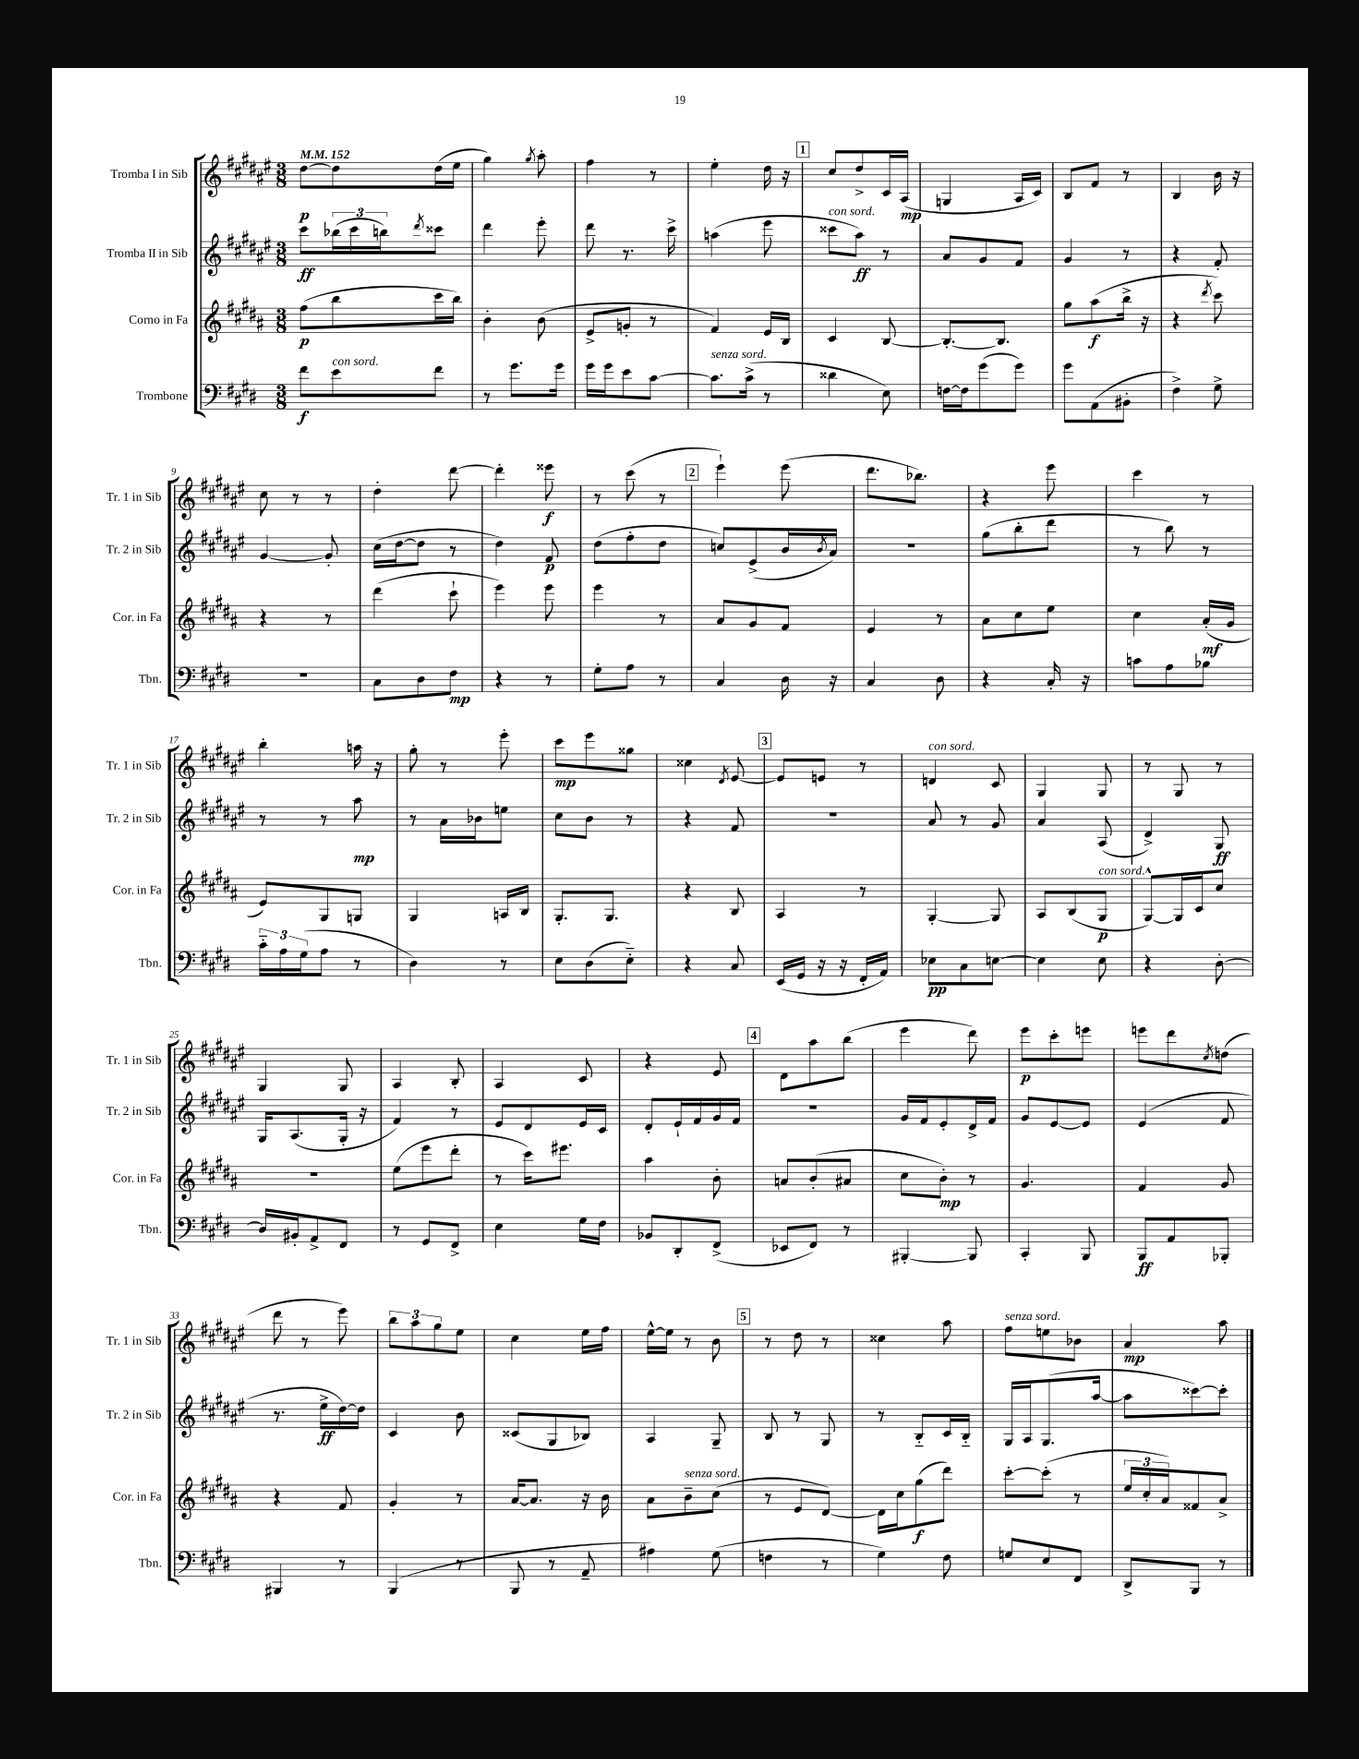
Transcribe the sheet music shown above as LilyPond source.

<<
\new StaffGroup <<
\new Staff = "s0" \with { instrumentName = "Tromba I in Sib" shortInstrumentName = "Tr. 1 in Sib" } {
    \clef treble \key fis \major \numericTimeSignature \time 3/8 \tempo 4 = 152
    dis''8~\p dis''8 dis''16( eis''16 |
    gis''4) \acciaccatura { gis''8 } ais''8-. |
    fis''4 r8 |
    eis''4-. dis''16 r16 |
    \mark \markup { \box "1" } cis''8 dis''8-> cis'16 ais16\mp( |
    g4 ais16 cis'16) |
    b8 fis'8 r8 |
    b4 b'16 r16 |
    cis''8 r8 r8 |
    dis''4-. dis'''8~ |
    dis'''4-. eisis'''8\f |
    r8 cis'''8( r8 |
    \mark \markup { \box "2" } eis'''4-!) eis'''8( |
    dis'''8. bes''8.) |
    r4 eis'''8 |
    cis'''4 r8 |
    b''4-. a''16 r16 |
    gis''8-. r8 eis'''8-. |
    cis'''8\mp eis'''8 gisis''8 |
    cisis''4 \acciaccatura { dis'8 } eis'8~ |
    \mark \markup { \box "3" } eis'8 e'8 r8 |
    d'4^\markup { \italic "con sord." } cis'8 |
    gis4 gis8 |
    r8 gis8 r8 |
    gis4 gis8 |
    ais4 b8-. |
    ais4 cis'8 |
    r4 eis'8 |
    \mark \markup { \box "4" } dis'8 ais''8 b''8( |
    eis'''4 dis'''8) |
    eis'''8\p cis'''8-. e'''8 |
    e'''8 dis'''8 \acciaccatura { cis''8 } d''8( |
    dis'''8 r8 eis'''8) |
    \tuplet 3/2 { b''8 ais''8 gis''8 } eis''8 |
    cis''4 eis''16 fis''16 |
    eis''16~-^ eis''16 r8 b'8 |
    \mark \markup { \box "5" } r8 dis''8 r8 |
    cisis''4 ais''8 |
    fis''8^\markup { \italic "senza sord." } e''8 bes'8 |
    ais'4\mp ais''8 \bar "|." |
}
\new Staff = "s1" \with { instrumentName = "Tromba II in Sib" shortInstrumentName = "Tr. 2 in Sib" } {
    \clef treble \key fis \major \numericTimeSignature \time 3/8
    cis'''8\ff \tuplet 3/2 { bes''16( cis'''16 b''16) } \acciaccatura { dis'''8 } cisis'''8 |
    dis'''4 eis'''8-. |
    dis'''8 r8. cis'''16-> |
    a''4( eis'''8 |
    \mark \markup { \box "1" } cisis'''8^\markup { \italic "con sord." } ais''8\ff) r8 |
    ais'8 gis'8 fis'8 |
    gis'4 r8 |
    r4 fis'8-. |
    gis'4~ gis'8-. |
    cis''16( dis''16~ dis''8 r8 |
    dis''4) fis'8\p |
    dis''8( fis''8-. dis''8 |
    \mark \markup { \box "2" } c''8) eis'8->( b'16 \acciaccatura { b'8 } ais'16) |
    R4. |
    gis''8( b''8-. dis'''8 |
    r8 b''8) r8 |
    r8 r8 ais''8\mp |
    r8 ais'16 bes'16 e''8 |
    cis''8 b'8 r8 |
    r4 fis'8 |
    \mark \markup { \box "3" } R4. |
    ais'8 r8 gis'8 |
    ais'4 ais8( |
    dis'4->) gis8\ff |
    gis16 ais8.( gis16-. r16 |
    fis'4) r8 |
    eis'8 dis'8 eis'16 cis'16 |
    dis'8-. eis'16-! fis'16 gis'16 fis'16 |
    \mark \markup { \box "4" } R4. |
    gis'16 fis'16 eis'8-. dis'16-> fis'16 |
    gis'8 eis'8~ eis'8 |
    eis'4( fis'8 |
    r8. eis''16->\ff dis''16~) dis''16 |
    cis'4 b'8 |
    cisis'8( gis8 bes8) |
    ais4 gis8-- |
    \mark \markup { \box "5" } b8 r8 gis8 |
    r8 b8-_ cis'16 b16-_ |
    gis16 ais16 gis8.( ais''16~ |
    ais''8 cisis'''8~) cisis'''8-. \bar "|." |
}
\new Staff = "s2" \with { instrumentName = "Corno in Fa" shortInstrumentName = "Cor. in Fa" } {
    \clef treble \key b \major \numericTimeSignature \time 3/8
    fis''8\p( b''8 cis'''16 b''16) |
    b'4-. b'8( |
    e'8-> g'8-. r8 |
    fis'4) e'16 b16 |
    \mark \markup { \box "1" } cis'4 b8~ |
    b8.~-. b8. |
    gis''8 ais''8\f( b''16-> r16 |
    r4 \acciaccatura { dis'''8 } cis'''8) |
    r4 r8 |
    dis'''4( cis'''8-! |
    e'''4) e'''8 |
    e'''4 r8 |
    \mark \markup { \box "2" } ais'8 gis'8 fis'8 |
    e'4 r8 |
    ais'8 cis''8 e''8 |
    cis''4 ais'16-.\mf( gis'16 |
    e'8) gis8 g8 |
    gis4 a16 b16 |
    gis8.-. gis8. |
    r4 b8 |
    \mark \markup { \box "3" } ais4 r8 |
    gis4~-. gis8 |
    ais8 b8( gis8\p^\markup { \italic "con sord." } |
    gis8~-^) gis16 cis'16 cis''8 |
    R4. |
    e''8( e'''8 dis'''8-. |
    r8 cis'''16) eis'''8. |
    ais''4 b'8-. |
    \mark \markup { \box "4" } a'8 b'8-.( ais'8 |
    cis''8 b'8-.\mp) r8 |
    gis'4. |
    fis'4 gis'8 |
    r4 fis'8 |
    gis'4-. r8 |
    ais'16~ ais'8. r16 b'16 |
    ais'8 b'8--^\markup { \italic "senza sord." } cis''8( |
    \mark \markup { \box "5" } r8 e'8 dis'8~) |
    dis'16 cis''16 gis''8\f( dis'''8) |
    cis'''8~-. cis'''8-.( r8 |
    \tuplet 3/2 { e''16 cis''16-. ais'16) } fisis'8 ais'8-> \bar "|." |
}
\new Staff = "s3" \with { instrumentName = "Trombone" shortInstrumentName = "Tbn." } {
    \clef bass \key e \major \numericTimeSignature \time 3/8
    fis'8\f e'8^\markup { \italic "con sord." } fis'8 |
    r8 gis'8. gis'16 |
    gis'16 gis'16 e'8 cis'8~ |
    cis'8.^\markup { \italic "senza sord." } cis'16->( r8 |
    \mark \markup { \box "1" } disis'4 e8) |
    f16~ f16 gis'8( gis'8) |
    gis'8 a,8( bis,8-. |
    fis4->) gis8-> |
    R4. |
    cis8 dis8 fis8\mp |
    r4 r8 |
    gis8-. a8 r8 |
    \mark \markup { \box "2" } cis4 dis16 r16 |
    cis4 dis8 |
    r4 cis16-. r16 |
    c'8 a8 bes8 |
    \tuplet 3/2 { cis'16-_ a16 gis16( } a8 r8 |
    dis4) r8 |
    e8 dis8( e8-_) |
    r4 cis8 |
    \mark \markup { \box "3" } e,16( gis,16 r16 r16 fis,16-. a,16) |
    ees8\pp cis8 e8~ |
    e4 e8 |
    r4 dis8~-. |
    dis16 bis,16-. a,8-> fis,8 |
    r8 gis,8 fis,8-> |
    e4 gis16 fis16 |
    bes,8 dis,8-. fis,8->( |
    \mark \markup { \box "4" } ees,8 fis,8) r8 |
    bis,,4~-. bis,,8 |
    cis,4-. b,,8 |
    b,,8\ff a,8 bes,,8-. |
    bis,,4 r8 |
    b,,4( r8 |
    b,,8 r8 a,8-- |
    ais4) gis8( |
    \mark \markup { \box "5" } f4 r8 |
    gis4) fis8 |
    g8 e8 fis,8 |
    dis,8-> b,,8 r8 \bar "|." |
}
>>
>>
